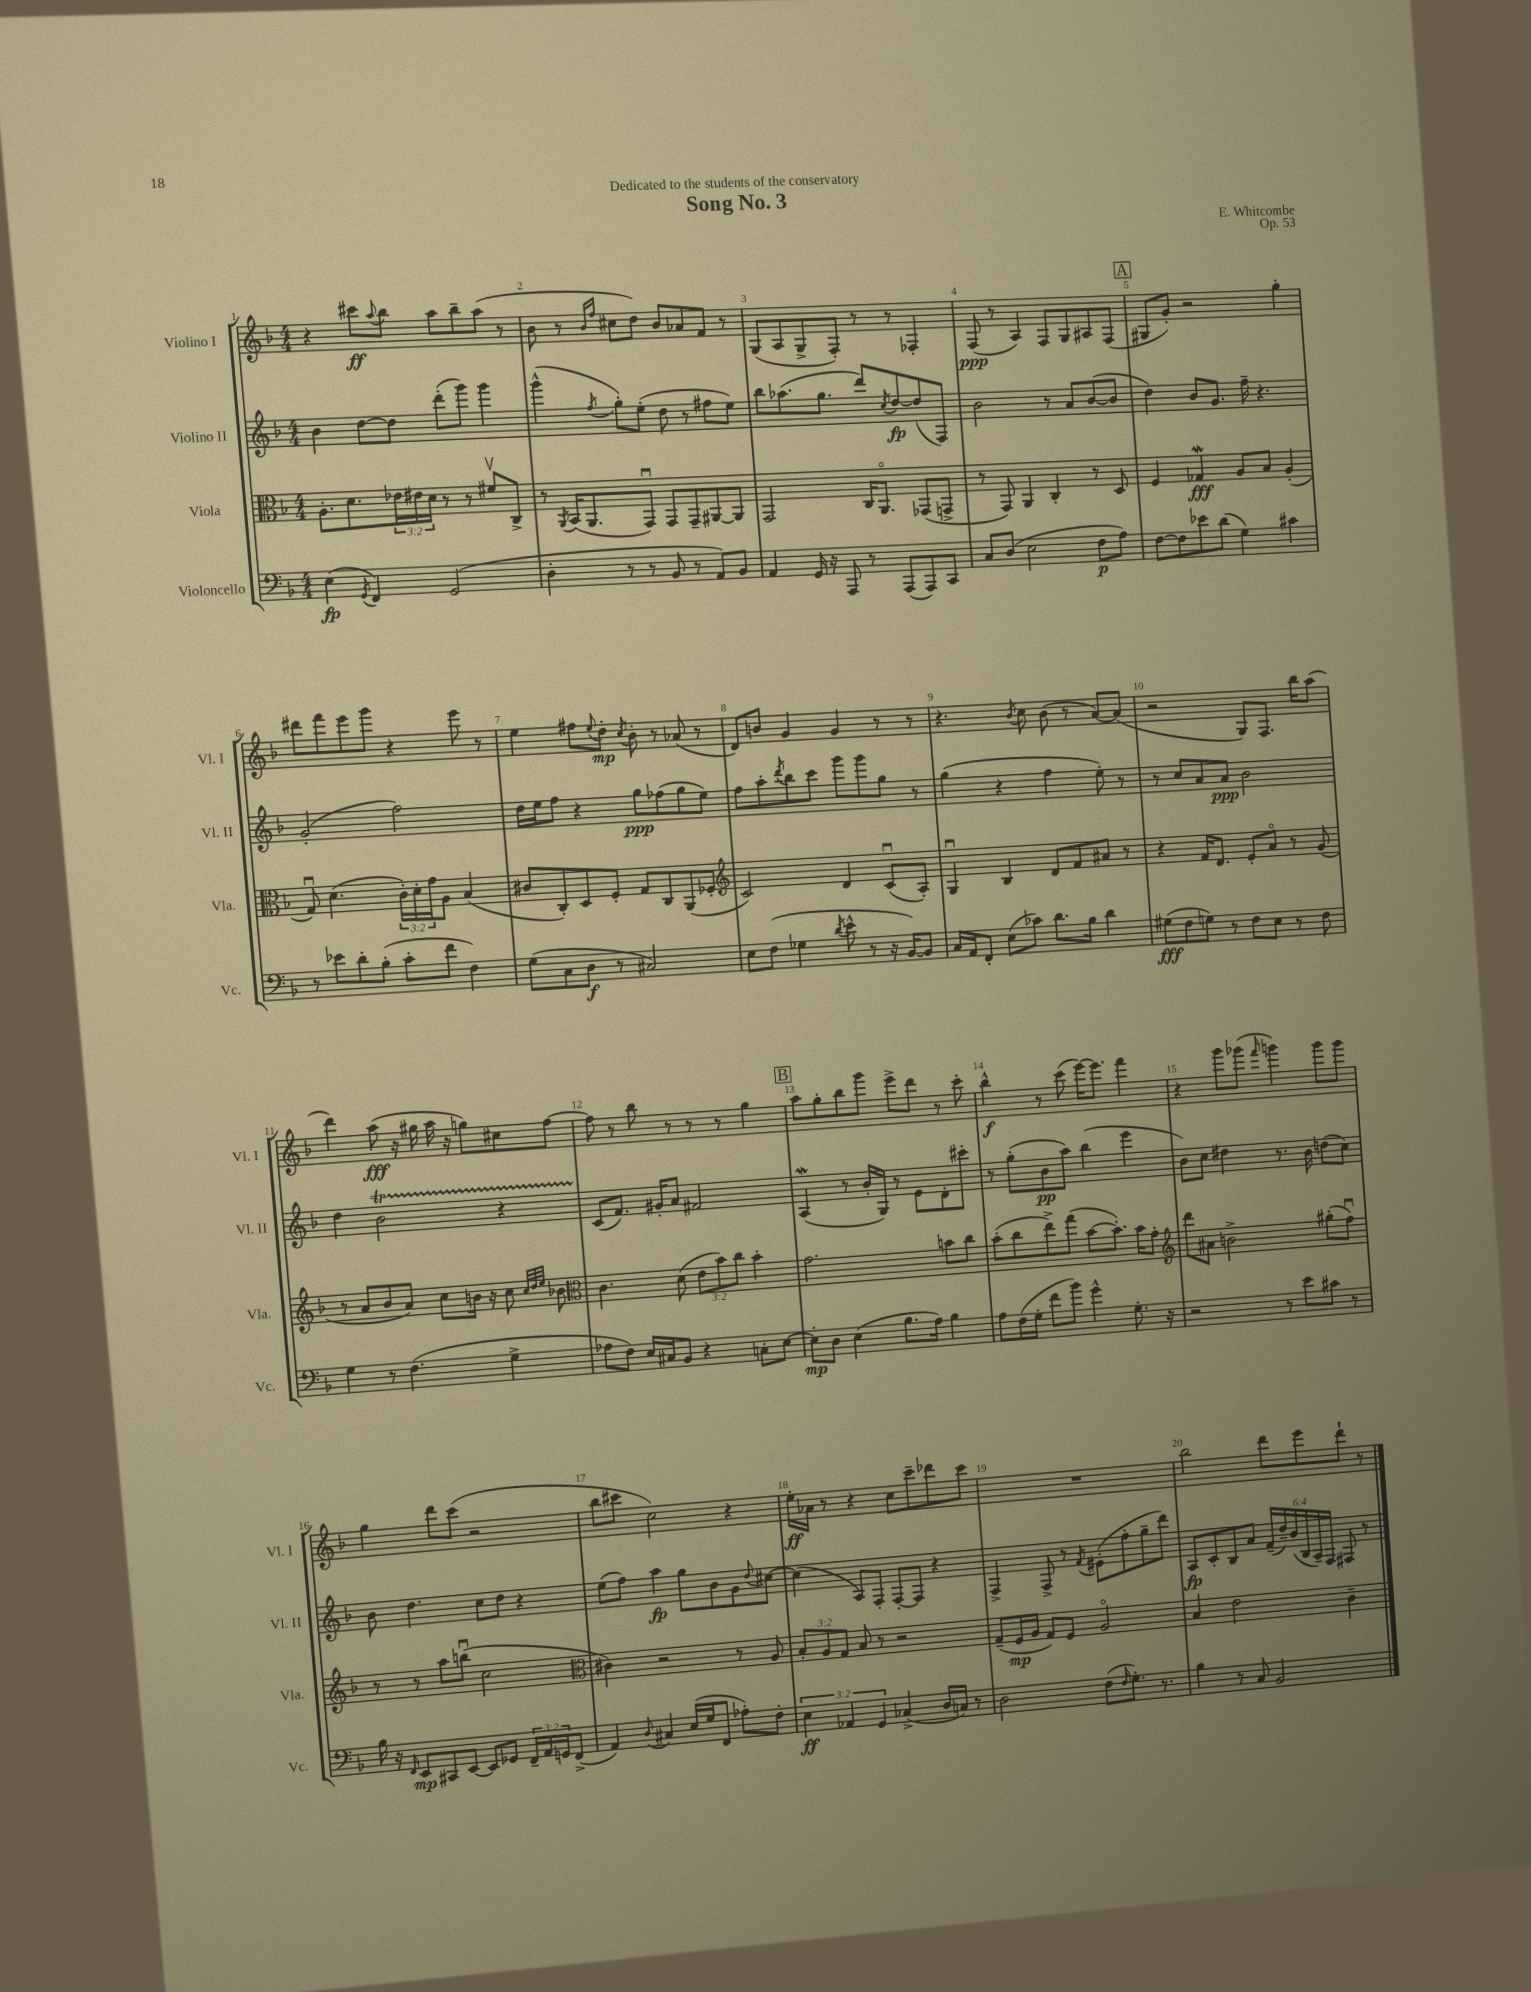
\header { title = "Song No. 3" composer = "E. Whitcombe" dedication = "Dedicated to the students of the conservatory" opus = "Op. 53" }
<<
\new StaffGroup <<
\new Staff = "s0" \with { instrumentName = "Violino I" shortInstrumentName = "Vl. I" } {
    \clef treble \key f \major \numericTimeSignature \time 4/4
    r4 cis'''8\ff \appoggiatura { a''8 } bes''8 a''8 bes''8-- a''8( r8 |
    bes'8 r8 \grace { bes'16 f''16 } cis''8 d''8) bes'8 aes'8 f'8 r8 |
    g8( a8 g8-> f8-.) r8 r8 fes4-. |
    f8\ppp( r8 a4) f8 g8 ais8 f8( |
    \mark \markup { \box "A" } gis8 g'8-.) r2 g''4-. |
    dis'''8 f'''8 e'''8 g'''8 r4 e'''8 r8 |
    e''4 fis''8 \appoggiatura { e''8 } d''8-.\mp \acciaccatura { c''8 } bes'8-. r8 aes'8( r8 |
    d'8) b'8 g'4 g'4 r8 r8 |
    r4. \acciaccatura { bes'8 } c''8 bes'8( r8 a'8~) a'8( |
    r2 g8) f8. bes''16 a''8( |
    d'''4) a''8\fff( r16 gis''16 a''16 r16 g''8) cis''8 f''8~ |
    f''8 r8 bes''8 r8 r8 r8 g''4 |
    \mark \markup { \box "B" } a''8 g''8-. bes''8 g'''8 e'''8-> d'''8 r8 c'''8-. |
    bes''4-^\f r8 c'''8( e'''16~) e'''8. f'''4 |
    r4 g'''8 ges'''8( \grace { f'''16 } g'''4) g'''8 g'''8 |
    g''4 d'''8 c'''8( r2 |
    bes''8 cis'''8 c''2) r4 |
    e''16-.\ff aes'16 r8 r4 c''8 c'''8-- des'''8 c'''8 |
    R1 |
    bes''2 d'''8 e'''8 d'''8-! r8 \bar "|." |
}
\new Staff = "s1" \with { instrumentName = "Violino II" shortInstrumentName = "Vl. II" } {
    \clef treble \key f \major \numericTimeSignature \time 4/4 \override Staff.TupletNumber.text = #tuplet-number::calc-fraction-text
    bes'4 d''8~ d''8 d'''8-.( g'''8) g'''4 |
    g'''4-^( \acciaccatura { f''8 } g''8-.) e''8-.( d''8 r8 fis''8 e''8) |
    bes''8 aes''8.( g''8. d'''8) \acciaccatura { c''8 } d''8~\fp d''8( f8) |
    bes'2 r8 a'8 bes'8~( bes'8 |
    \mark \markup { \box "A" } d''4) bes'8 g'8. f''16-- r4. |
    g'2-.( f''2) |
    d''16 e''16 f''8 r4 g''8\ppp fes''8( g''8 e''8) |
    f''8 a''8-. \acciaccatura { d'''8 } bes''8 c'''8 g'''8 g'''8 g''8 r8 |
    g''4( r4 f''4 e''8-.) r8 |
    r8 c''8 a'8 a'8\ppp bes'2 |
    d''4 bes'2\startTrillSpan r4 |
    c'8\stopTrillSpan( f'8.) gis'16-. a'8 fis'2 |
    \mark \markup { \box "B" } a4\mordent( r8 bes'16-. g16) r8 e'8 d'8-. cis'''8-. |
    r8 g''8-.( bes'8\pp a''8) bes''4( e'''4 |
    bes'8) c''8 dis''4 r8. bes'16 d''8( c''8) |
    bes'8 d''4. c''8 d''8 r4 |
    e''8( f''8) a''4\fp g''8 bes'8 g'8 \appoggiatura { d''8 } cis''8~ |
    cis''4( a8) f8-. f8~-. f8 r4 |
    f4-> f8-> r8 \acciaccatura { f'8 } eis'8-.( f''8-. g''8-- d'''8) |
    a8\fp c'8-. bes8 a'8 \tuplet 6/4 { f'16--( d''16--) bes'16( bes16 a16--) f16 } fis8 r8 \bar "|." |
}
\new Staff = "s2" \with { instrumentName = "Viola" shortInstrumentName = "Vla." } {
    \clef alto \key f \major \numericTimeSignature \time 4/4 \override Staff.TupletNumber.text = #tuplet-number::calc-fraction-text
    a8.-. d'8. \tuplet 3/2 { ees'16 eis'16 d'16 } r8 r8 fis'8\upbow c8-> |
    r8 \acciaccatura { a,8 } bes,16( a,8. g,8\downbow) g,8 g,8-- ais,8~ ais,8 |
    g,2 c16 a,8.\flageolet ges,8( g,8-> |
    r8 g,8) a,4 c4-. r8 d8 |
    \mark \markup { \box "A" } f4 ges4\mordent\fff a8 bes8 a4-.( |
    g8\downbow) d'4.( \tuplet 3/2 { c'16-.) d'16-. g'16 } a8 bes4( |
    cis'8 c8-.) d8 f8-. g8 c8 a,8( fes8-. |
    \clef treble c'2) d'4 c'8\downbow( a8-.) |
    g4\downbow bes4 d'8 f'8 ais'8 r8 |
    r4 f'16 d'8. e'8-. a'8\flageolet r8 g'8( |
    r8 a'8 bes'8 a'8) c''8 b'16 r16 c''8 \grace { c''32 d''32 e''32 } bes'8 |
    \clef alto c'4. d'8( \tuplet 3/2 { e'8 bes'8) c''8 } bes'4-. |
    \mark \markup { \box "B" } g'2. b'8 c''8 |
    bes'8-.( c''8 e''8->) g''8( bes'8~ bes'8.-.) bes'16 g'8-. |
    \clef treble d'''8 ais'8 b'2-> gis''8-.( f''8\downbow) |
    r8 r8 a''8 b''8\downbow( c''2 |
    \clef alto cis'4) r2 r8 a8 |
    \tuplet 3/2 { bes8-. a8 g8 } bes8 r8 r2 |
    g8--( f16\mp a16 g8) f8 a2\flageolet |
    bes4 e'2 c'4-- \bar "|." |
}
\new Staff = "s3" \with { instrumentName = "Violoncello" shortInstrumentName = "Vc." } {
    \clef bass \key f \major \numericTimeSignature \time 4/4 \override Staff.TupletNumber.text = #tuplet-number::calc-fraction-text
    e4\fp( \acciaccatura { g,8 } f,4) g,2( |
    d4-. r8 r8 bes,8 r8 a,8) bes,8 |
    a,4 g,16 r16 a,,8 r8 a,,8( a,,8) c,8 |
    c8 d8( e2 f8\p a8) |
    \mark \markup { \box "A" } f8~ f8 ees'8 d'8( g4) cis'4 |
    r8 ees'8 d'8-. bes8-.( c'8-. f'8 f4) |
    g8( c8 d8\f r8 cis2) |
    e8 f8( ges4 \acciaccatura { d'8 } e'8-^ r8 r16 bes,16~) bes,8 |
    c16 a,16 f,8-. e8( ces'8) d'8. bes16 d'4 |
    gis8\fff( f8 g8) r8 f8 e8 r8 f8 |
    g4 r8 f4.( g4-> |
    aes8 f8) e16 cis16 bes,8 r4 c8-. e8~ |
    \mark \markup { \box "B" } e8-.\mp d8 e4( bes8. a16) bes4 |
    a8 f16( g16-. f'8 bes'8) g'4-^ g8.-. r16 |
    r2 r8 e'8 cis'8 r8 |
    bes16 r16 \grace { f,16 } e,8\mp cis,8 e,8~ e,8 ges,8 \tuplet 3/2 { f,16-- a,16 g,16 } f,8->( |
    a,4) \appoggiatura { d8 } cis4 e16( g16 f,8 aes8-.) f8-. |
    \tuplet 3/2 { e4\ff aes,4 g,4 } ces4->( d16 c16) r8 |
    d2 f8( \grace { f16 } g8.-.) r8. |
    bes4 r8 c8 bes,2 \bar "|." |
}
>>
>>
\layout { \context { \Score \override BarNumber.break-visibility = ##(#f #t #t) barNumberVisibility = #all-bar-numbers-visible } }
